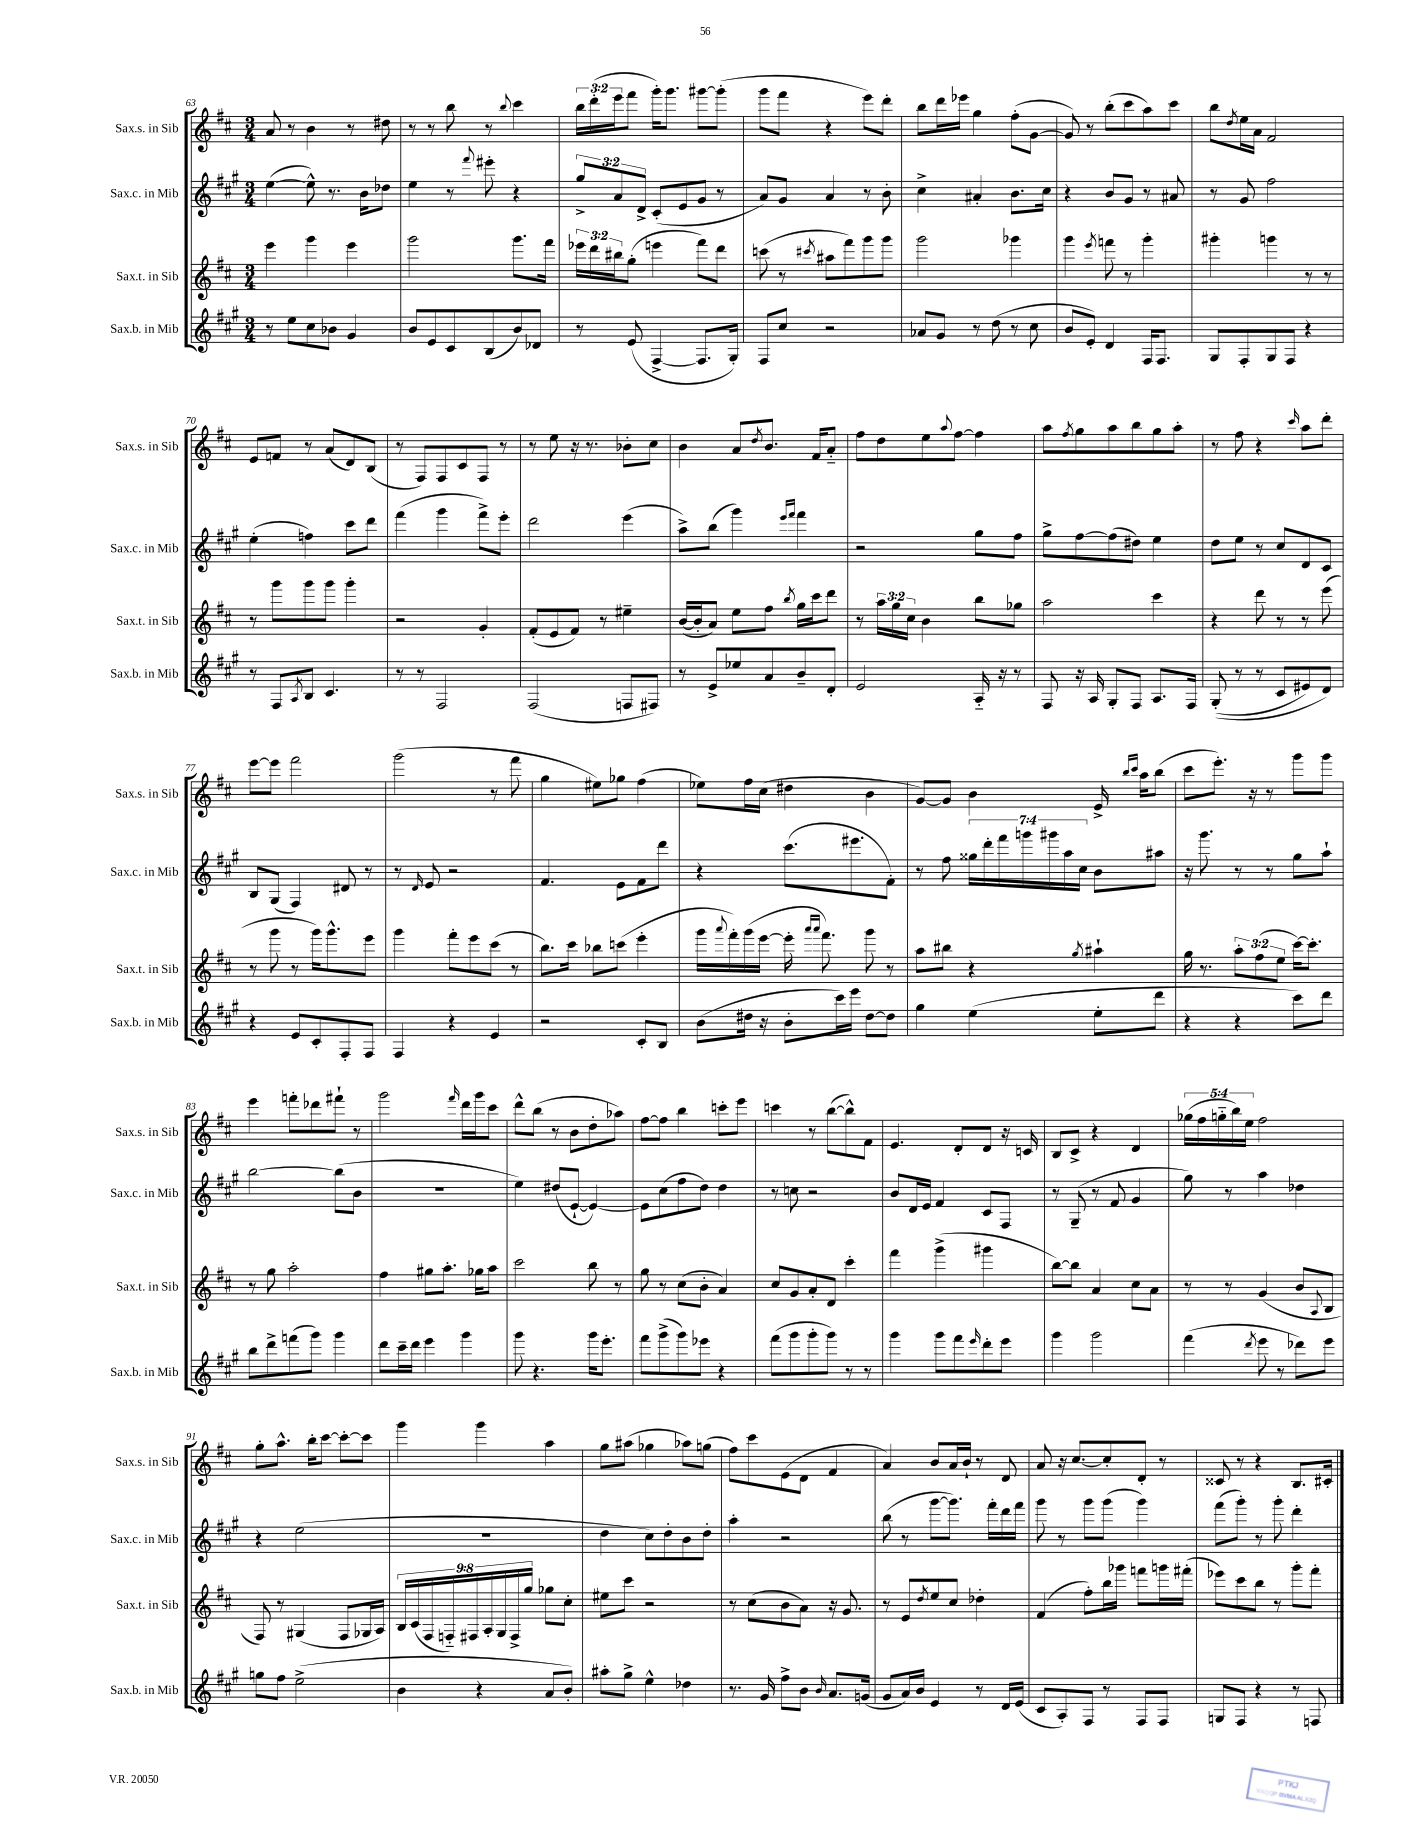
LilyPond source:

<<
\new StaffGroup <<
\new Staff = "s0" \with { instrumentName = "Sax.s. in Sib" shortInstrumentName = "Sax.s. in Sib" } {
    \clef treble \key d \major \numericTimeSignature \time 3/4 \override Staff.TupletNumber.text = #tuplet-number::calc-fraction-text
    a'8 r8 b'4 r8 dis''8 |
    r8 r8 b''8 r8 \appoggiatura { b''8 } cis'''4 |
    \tuplet 3/2 { b''16 d'''16-.( e'''16 } fis'''8 g'''16-.) g'''8. gis'''8~ gis'''8-.( |
    g'''8 fis'''8 r4 e'''8) d'''8-. |
    b''8 d'''16 ees'''16 g''4 fis''8-.( g'8~ |
    g'8) r8 b''8-.( cis'''8 a''8) cis'''8 |
    b''8 \acciaccatura { d''8 } e''16 a'16 fis'2 |
    e'8 f'8 r8 a'8( d'8) b8( |
    r8 fis8) fis8 cis'8 fis8 r8 |
    r8 e''8 r16 r8. bes'8-. cis''8 |
    b'4 a'8 \acciaccatura { d''8 } b'8. fis'16 a'8-_ |
    fis''8 d''8 e''8 \appoggiatura { a''8 } fis''8~ fis''4 |
    a''8 \acciaccatura { fis''8 } g''8 a''8 b''8 g''8 a''8-. |
    r8 fis''8 r4 \grace { cis'''16 } a''8 d'''8-. |
    e'''8~ e'''8 fis'''2 |
    g'''2( r8 fis'''8 |
    g''4 eis''8) ges''8 fis''4( |
    ees''8) fis''16 cis''16( dis''4 b'4 |
    g'8~) g'8 b'4 e'16-> \grace { b''16 cis'''16 } a''16 b''8( |
    cis'''8 e'''8.-.) r16 r8 g'''8 g'''8 |
    e'''4 f'''8-. des'''8 fis'''8-! r8 |
    g'''2 \grace { fis'''16 } d'''16 g'''16 cis'''8 |
    d'''8-^ b''8( r8 b'8 d''8-. aes''8) |
    fis''8~ fis''8 b''4 c'''8-. e'''8 |
    c'''4 r8 b''8~( b''8-^) fis'8 |
    e'4. d'8-. d'8 r16 c'16 |
    b8 cis'8-> r4 d'4 |
    \tuplet 5/4 { ges''16( fis''16 g''16-_ b''16) e''16 } fis''2 |
    g''8-. a''8.-^ b''16-. cis'''8~ cis'''8~-. cis'''8 |
    g'''4 g'''4 a''4 |
    g''8 ais''8( ges''4 aes''8) g''8( |
    fis''8) cis'''8 e'8( d'8 fis'4 |
    a'4) b'8 a'16 b'16-! r8 d'8 |
    a'8 r16 cis''8.~ cis''8-. d'8-. r8 |
    cisis'8 r8 r4 b8. cis'16-. \bar "|." |
}
\new Staff = "s1" \with { instrumentName = "Sax.c. in Mib" shortInstrumentName = "Sax.c. in Mib" } {
    \clef treble \key a \major \numericTimeSignature \time 3/4 \override Staff.TupletNumber.text = #tuplet-number::calc-fraction-text
    e''4~( e''8-^) r8. b'16 des''8 |
    e''4 r8 \appoggiatura { fis'''8 } eis'''8-. r4 |
    \tuplet 3/2 { gis''8-> a'8 d'8-> } cis'8-.( e'8 gis'8 r8 |
    a'8) gis'8 a'4 r8 b'8-. |
    cis''4-> ais'4-. b'8. cis''16 |
    r4 b'8 gis'8 r8 ais'8 |
    r8 gis'8 fis''2 |
    e''4-.( f''4) cis'''8 d'''8 |
    fis'''4( gis'''4 fis'''8->) e'''8-. |
    d'''2 e'''4( |
    a''8->) b''8( gis'''4) \grace { e'''16 fis'''16 } fis'''4 |
    r2 gis''8 fis''8 |
    gis''8-> fis''8~ fis''8( dis''8) e''4 |
    d''8 e''8 r8 cis''8 d'8 cis'8 |
    b8 gis8( fis4) dis'8 r8 |
    r8 \grace { d'16 } e'8 r2 |
    fis'4. e'8 fis'8 d'''8 |
    r4 cis'''8.( eis'''8. fis'8-.) |
    r8 fis''8 \tuplet 7/4 { gisis''16 d'''16-. fis'''16 g'''16 gis'''16 a''16 cis''16 } b'8 ais''8 |
    r16 gis'''8. r8 r8 gis''8 a''8-! |
    b''2~ b''8( b'8 |
    R2. |
    e''4) dis''8( e'8~-! e'4~) |
    e'8 cis''8( fis''8 d''8) d''4 |
    r8 c''8 r2 |
    b'8 d'16 e'16 fis'4 cis'8 fis8 |
    r8 gis8--( r8 fis'8 gis'4 |
    gis''8) r8 a''4 des''4 |
    r4 e''2( |
    R2. |
    d''4 cis''8) d''8-. b'8 d''8-. |
    a''4-. r2 |
    b''8( r8 gis'''8~ gis'''8.) fis'''16-. d'''16 fis'''16 |
    gis'''8 r8 gis'''8 gis'''8( gis'''4) |
    fis'''8( gis'''8-.) r8 gis'''8-. d'''4-. \bar "|." |
}
\new Staff = "s2" \with { instrumentName = "Sax.t. in Sib" shortInstrumentName = "Sax.t. in Sib" } {
    \clef treble \key d \major \numericTimeSignature \time 3/4 \override Staff.TupletNumber.text = #tuplet-number::calc-fraction-text
    e'''4 g'''4 e'''4 |
    g'''2 g'''8. fis'''16 |
    \tuplet 3/2 { ees'''16 d'''16 bis''16 } g''8-.( e'''4 fis'''8) d'''8 |
    c'''8( r8 \acciaccatura { cis'''8 } ais''8 fis'''8) g'''8 g'''8 |
    g'''2 ges'''4 |
    g'''4 \acciaccatura { e'''8 } f'''8 r8 g'''4-. |
    gis'''4-. g'''4 r8 r8 |
    r8 g'''8 g'''8 g'''8 g'''4-. |
    r2 g'4-. |
    fis'8-.( e'8 fis'8) r8 eis''4-- |
    b'16~( b'16-. a'8) e''8 fis''8 \acciaccatura { b''8 } g''16 cis'''16 d'''8 |
    r8 \tuplet 3/2 { a''16 g''16 cis''16 } b'4 b''8 ges''8 |
    a''2 cis'''4 |
    r4 d'''8 r8 r8 e'''8( |
    r8 g'''8 r8 g'''16) g'''8.-^ e'''8 |
    g'''4 fis'''8-. e'''8 cis'''8( r8 |
    b''8.) cis'''16 bes''8 c'''8( e'''4-. |
    g'''16 \appoggiatura { a'''8 } fis'''16-.) g'''16( e'''16~ e'''16-. \grace { a'''16 a'''16 } fis'''8.) g'''8 r8 |
    a''8 bis''8 r4 \acciaccatura { g''8 } ais''4-! |
    g''16 r8. \tuplet 3/2 { a''8-. fis''8( e''8 } cis'''16~) cis'''8.-. |
    r8 g''8 a''2-. |
    fis''4 gis''8 a''8.-. ges''16 a''8 |
    cis'''2 b''8 r8 |
    g''8 r8 cis''8( b'8-. a'4) |
    cis''8 g'8 a'8-. d'8 cis'''4-. |
    fis'''4 g'''4->( gis'''4 |
    b''8~) b''8 a'4 cis''8 a'8 |
    r8 r8 g'4( b'8 \appoggiatura { a8 } b8 |
    fis8) r8 gis4( fis8 ges16 a16) |
    \tuplet 9/8 { b16 cis'16( fis16 f16-_) fis16 a16-. g16 fis16-> g''16 } ges''8 cis''8-. |
    eis''8 cis'''8 r2 |
    r8 cis''8( b'8 a'8) r16 g'8. |
    r8 e'8 \acciaccatura { d''8 } e''8 cis''8 des''4-. |
    fis'4( fis''8-.) b''16 ges'''16 f'''8 g'''16 fis'''16-.( |
    ees'''8) cis'''8 b''8 r8 g'''8-. fis'''8-. \bar "|." |
}
\new Staff = "s3" \with { instrumentName = "Sax.b. in Mib" shortInstrumentName = "Sax.b. in Mib" } {
    \clef treble \key a \major \numericTimeSignature \time 3/4
    r8 e''8 cis''8 bes'8 gis'4 |
    b'8 e'8 cis'8 b8( b'8) des'8 |
    r8 e'8( fis4~-> fis8. gis16-.) |
    fis8 cis''8 r2 |
    aes'8 gis'8 r8 d''8( r8 cis''8 |
    b'8 e'8-.) d'4 fis16 fis8. |
    gis8 fis8-. gis8 fis8 r4 |
    r8 fis8 \acciaccatura { a8 } b8 cis'4. |
    r8 r8 fis2 |
    fis2( f8 fis8) |
    r8 e'8-> ees''8 a'8 b'8-- d'8-. |
    e'2 a16-_ r16 r8 |
    fis8 r16 a16 gis8-. fis8 a8. fis16 |
    gis8-.(\( r8 r8 cis'8 eis'8) d'8\) |
    r4 e'8 cis'8-. fis8-. fis8 |
    fis4 r4 e'4 |
    r2 cis'8-. b8 |
    b'8( dis''16 r16 b'8-. cis'''16) e'''16 dis''8~ dis''8 |
    gis''4 e''4( e''8-. d'''8 |
    r4 r4 cis'''8) d'''8 |
    b''8 d'''8-> f'''8( gis'''8) gis'''4 |
    d'''8 cis'''16-- d'''16 e'''4 gis'''4 |
    gis'''8 r4. gis'''16 e'''8.-. |
    fis'''8 gis'''8->( gis'''8) ees'''8 r4 |
    fis'''8( gis'''8 gis'''8-. gis'''8) r8 r8 |
    gis'''4 gis'''8 fis'''8 \grace { e'''16 } d'''8-. e'''8 |
    gis'''4 gis'''2 |
    fis'''4( \acciaccatura { d'''8 } e'''8 r8 des'''8) e'''8 |
    g''8 fis''8 e''2->( |
    b'4 r4 a'8 b'8-.) |
    ais''8-. gis''8-> e''4-^ des''4 |
    r8. gis'16 fis''8-> b'8 \grace { b'16 } a'8. g'16( |
    gis'8 a'16) b'16 e'4 r8 d'16 e'16( |
    cis'8 a8-.) fis8 r8 fis8 fis8 |
    g8 fis8 r4 r8 f8 \bar "|." |
}
>>
>>
\layout { \context { \Score currentBarNumber = #63 } }
